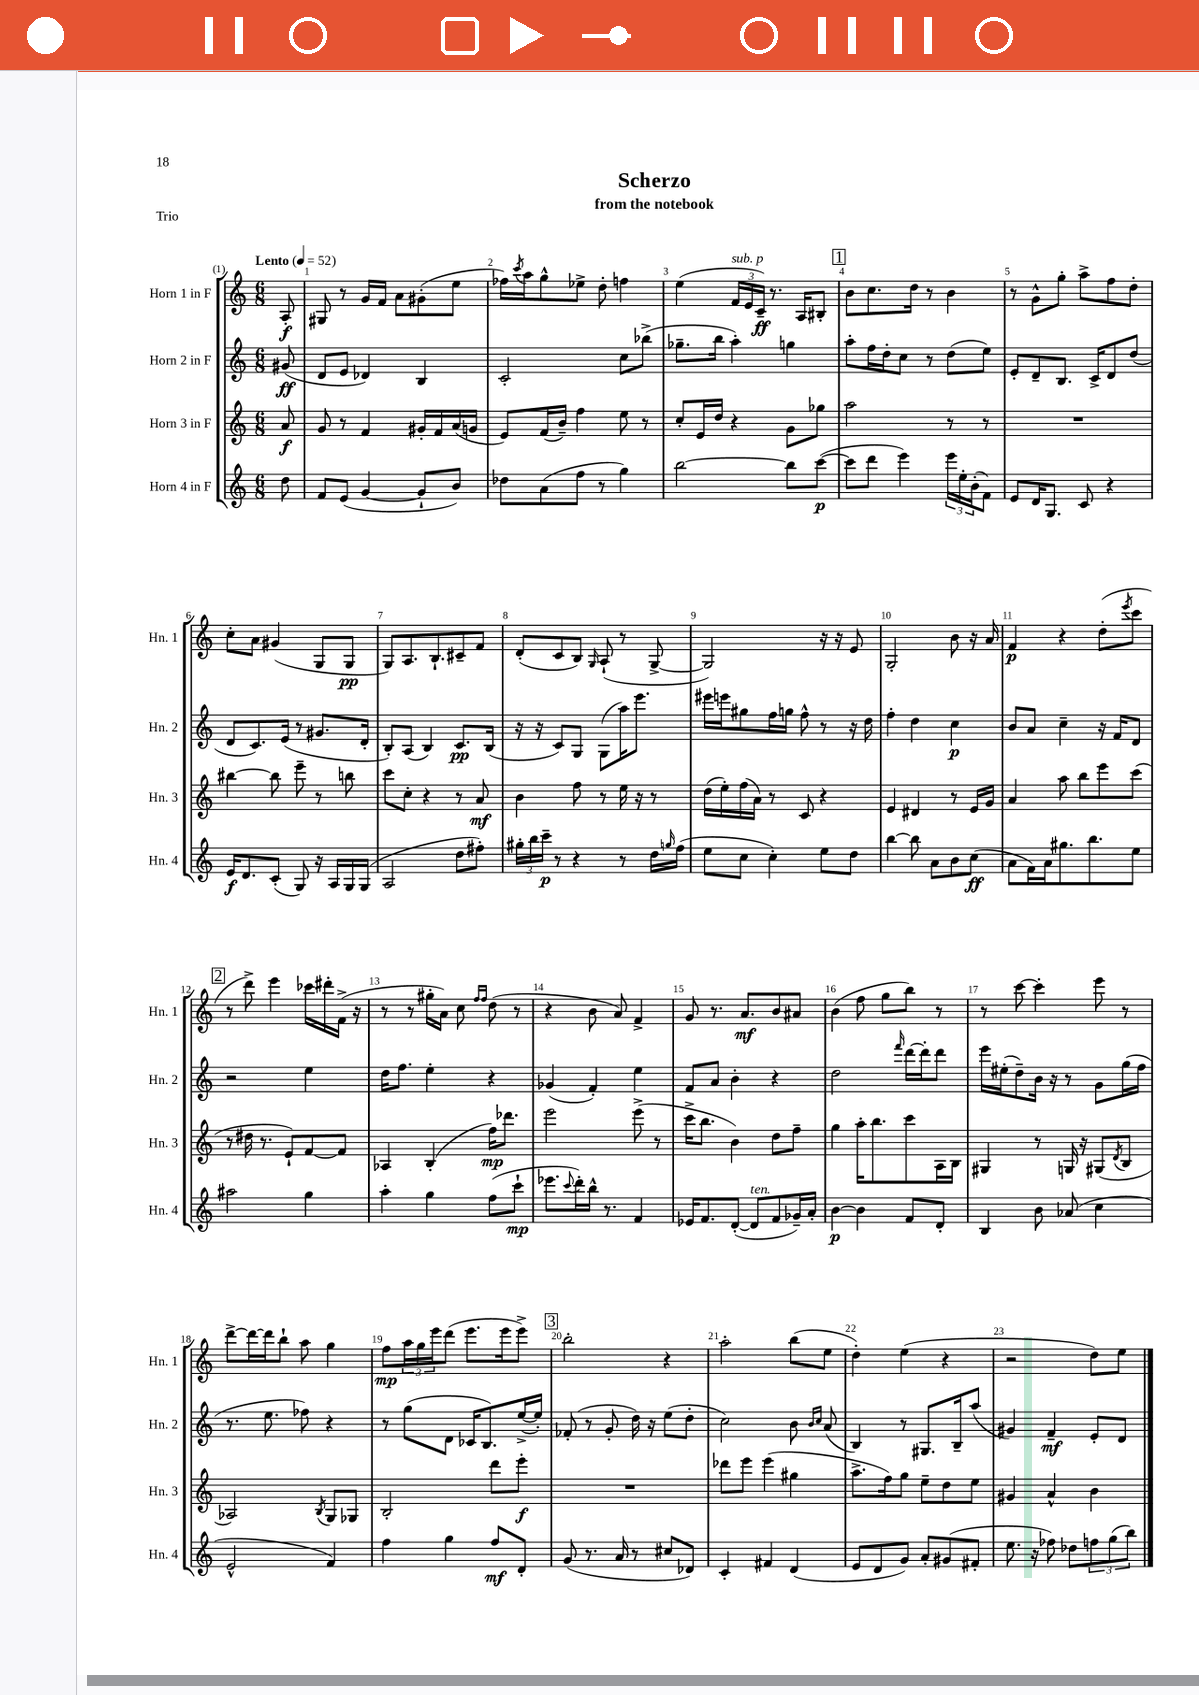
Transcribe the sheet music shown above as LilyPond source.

\header { title = "Scherzo" subtitle = "from the notebook" piece = "Trio" }
<<
\new StaffGroup <<
\new Staff = "s0" \with { instrumentName = "Horn 1 in F" shortInstrumentName = "Hn. 1" } {
    \clef treble \key c \major \numericTimeSignature \time 6/8 \partial 8 \tempo "Lento" 4 = 52
    a8-.\f |
    gis8 r8 g'16 f'16 a'8 gis'8-.( e''8 |
    fes''16) \acciaccatura { c'''8 } a''16 g''8-^ ees''8-> d''8-. f''4 |
    e''4( \tuplet 3/2 { f'16^\markup { \italic "sub. p" } e'16 c'16--\ff) } r8. a16 bis8-. |
    \mark \markup { \box "1" } b'8 c''8. d''16 r8 b'4 |
    r8 g'8-^ g''8-. a''8-> f''8 d''8-. |
    c''8-. a'8 gis'4( g8 g8\pp |
    g8) a8. b8.-! cis'8-- f'8 |
    d'8-.( c'8 b8) \grace { g16 } a8-!( r8 g8~-> |
    g2) r16 r16 e'8 |
    g2-. b'8 r16 a'16 |
    f'4\p r4 d''8-.( \acciaccatura { e'''8 } c'''8 |
    \mark \markup { \box "2" } r8 d'''8->) e'''4 ces'''16 dis'''16-. f'16->( r16 |
    r8 r8 gis''16-. a'16) c''8 \grace { f''16 f''16 } d''8( r8 |
    r4 b'8 a'8) f'4-> |
    g'8 r8. a'8.\mf b'8 ais'8 |
    b'4( f''8 g''8 b''8) r8 |
    r8 c'''8~ c'''4-. e'''8 r8 |
    d'''8~-> d'''16~ d'''16 b''8-! a''8 g''4 |
    f''8\mp \tuplet 3/2 { a''16 g''16 e'''16 } d'''8( e'''8. e'''16 e'''8->) |
    \mark \markup { \box "3" } b''2-. r4 |
    a''2-. b''8( e''8 |
    d''4-.) e''4( r4 |
    r2 d''8) e''8 \bar "|." |
}
\new Staff = "s1" \with { instrumentName = "Horn 2 in F" shortInstrumentName = "Hn. 2" } {
    \clef treble \key c \major \numericTimeSignature \time 6/8 \partial 8
    gis'8\ff( |
    d'8 e'8 des'4) b4 |
    c'2-. c''8 bes''8->( |
    ges''8.-- b''16 a''4-.) g''4 |
    \mark \markup { \box "1" } a''8-. f''16 d''16-. c''8 r8 d''8( e''8) |
    e'8-. d'8-- b8. c'16-> d'8 d''8( |
    d'8 c'8.) e'16( r8 gis'8. d'16-. |
    b8-.) a8( b4) c'8.\pp b16( |
    r16 r16 c'8) g8 g8( a''16) e'''8. |
    eis'''16 e'''16 gis''8 f''16 g''16 f''8-^ r8 r16 d''16 |
    f''4-. d''4 c''4\p |
    b'8 a'8 c''4-- r16 f'16 d'8 |
    \mark \markup { \box "2" } r2 e''4 |
    d''16 f''8. e''4-. r4 |
    ges'4( f'4-.) e''4 |
    f'8 a'8 b'4-. r4 |
    d''2 \grace { f'''16 } d'''16~ d'''16-. d'''8 |
    e'''16 eis''16-.( d''8--) b'16 r16 r8 g'8 g''16( f''16 |
    r8. e''8. fes''8) r4 |
    r8 g''8( d'8 ces'16 b8.) e''16~->( e''16-.) |
    \mark \markup { \box "3" } fes'8-.( r8 g'8-. d''16) r16 e''8( d''8-. |
    c''2) b'8 \grace { b'16 c''16 } a'8( |
    b4) r8 gis8. b16-- a''8( |
    gis'4) f'4--\mf e'8-. d'8 \bar "|." |
}
\new Staff = "s2" \with { instrumentName = "Horn 3 in F" shortInstrumentName = "Hn. 3" } {
    \clef treble \key c \major \numericTimeSignature \time 6/8 \partial 8
    a'8\f |
    g'8 r8 f'4 gis'16-. f'16 a'16( g'16 |
    e'8) f'16( b'16--) f''4 e''8 r8 |
    c''8-. e'16 d''16 r4 g'8 ges''8 |
    \mark \markup { \box "1" } a''2 r8 r8 |
    R2. |
    bis''4~ bis''8 e'''8-- r8 b''8 |
    c'''8 c''8-. r4 r8 a'8\mf |
    b'4 f''8 r8 e''16 r16 r8 |
    d''16( e''16-.) f''16( a'16) r8 c'8 r4 |
    e'4 dis'4 r8 e'16 g'16 |
    a'4 a''8 b''8 e'''8 c'''8( |
    \mark \markup { \box "2" } r8 dis''16 r8. e'8-!) f'8~ f'8 |
    aes4 b4-.( f''16\mp) des'''8. |
    e'''2 e'''8->( r8 |
    c'''16-> b''8. b'4) d''8 f''8-- |
    g''4 a''16-. b''8. c'''8 a16 b16 |
    gis4 r8 g16 r16 gis8( \acciaccatura { d'8 } b8 |
    aes2) \acciaccatura { b8 } g8 ges8 |
    b2-. d'''8 e'''8-.\f |
    \mark \markup { \box "3" } R2. |
    des'''8 e'''8 e'''4( gis''4 |
    a''8.-> f''16) g''8 e''8-- d''8 e''8 |
    gis'4 a'4-^ b'4 \bar "|." |
}
\new Staff = "s3" \with { instrumentName = "Horn 4 in F" shortInstrumentName = "Hn. 4" } {
    \clef treble \key c \major \numericTimeSignature \time 6/8 \partial 8
    d''8 |
    f'8 e'8( g'4~ g'8-! b'8) |
    des''8 a'8( f''8 r8 g''4) |
    b''2~ b''8 c'''8~\p( |
    \mark \markup { \box "1" } c'''8 d'''8 e'''4) \tuplet 3/2 { e'''16 e''16-. b'16-.( } f'8) |
    e'8 d'16 g8. c'8 r4 |
    e'16\f d'8. c'8-.( g8) r16 a16 g16 g16( |
    a2 d''8 fis''8-.) |
    \tuplet 3/2 { gis''16-. b''16 c'''16--\p } r8 r4 r8 d''16 \grace { g''16 } f''16( |
    e''8 c''8 c''4-.) e''8 d''8 |
    b''4~ b''8 a'8 b'8 c''8\ff( |
    a'8 f'16) a'16 gis''8. b''8. e''8 |
    \mark \markup { \box "2" } ais''2 g''4 |
    a''4-. g''4 f''8( c'''8-!\mp |
    ees'''8. \appoggiatura { c'''8 } d'''16-.) b''16-^ r8. f'4 |
    ees'16 f'8. d'8~-.( d'8^\markup { \italic "ten." } f'8 ges'16--) a'16-. |
    b'4~\p b'4 f'8 d'8-. |
    b4 b'8 aes'8( c''4 |
    e'2-^ f'4) |
    f''4 g''4 f''8\mf d'8-. |
    \mark \markup { \box "3" } g'8( r8. a'16 r8 cis''8 des'8) |
    c'4-. fis'4 d'4( |
    e'8 d'8 g'8) a'8-. gis'8( fis'8-. |
    e''8. r16 fes''8) des''8 \tuplet 3/2 { f''8 g''8( b''8) } \bar "|." |
}
>>
>>
\layout { \context { \Score \override BarNumber.break-visibility = ##(#f #t #t) barNumberVisibility = #all-bar-numbers-visible } }
